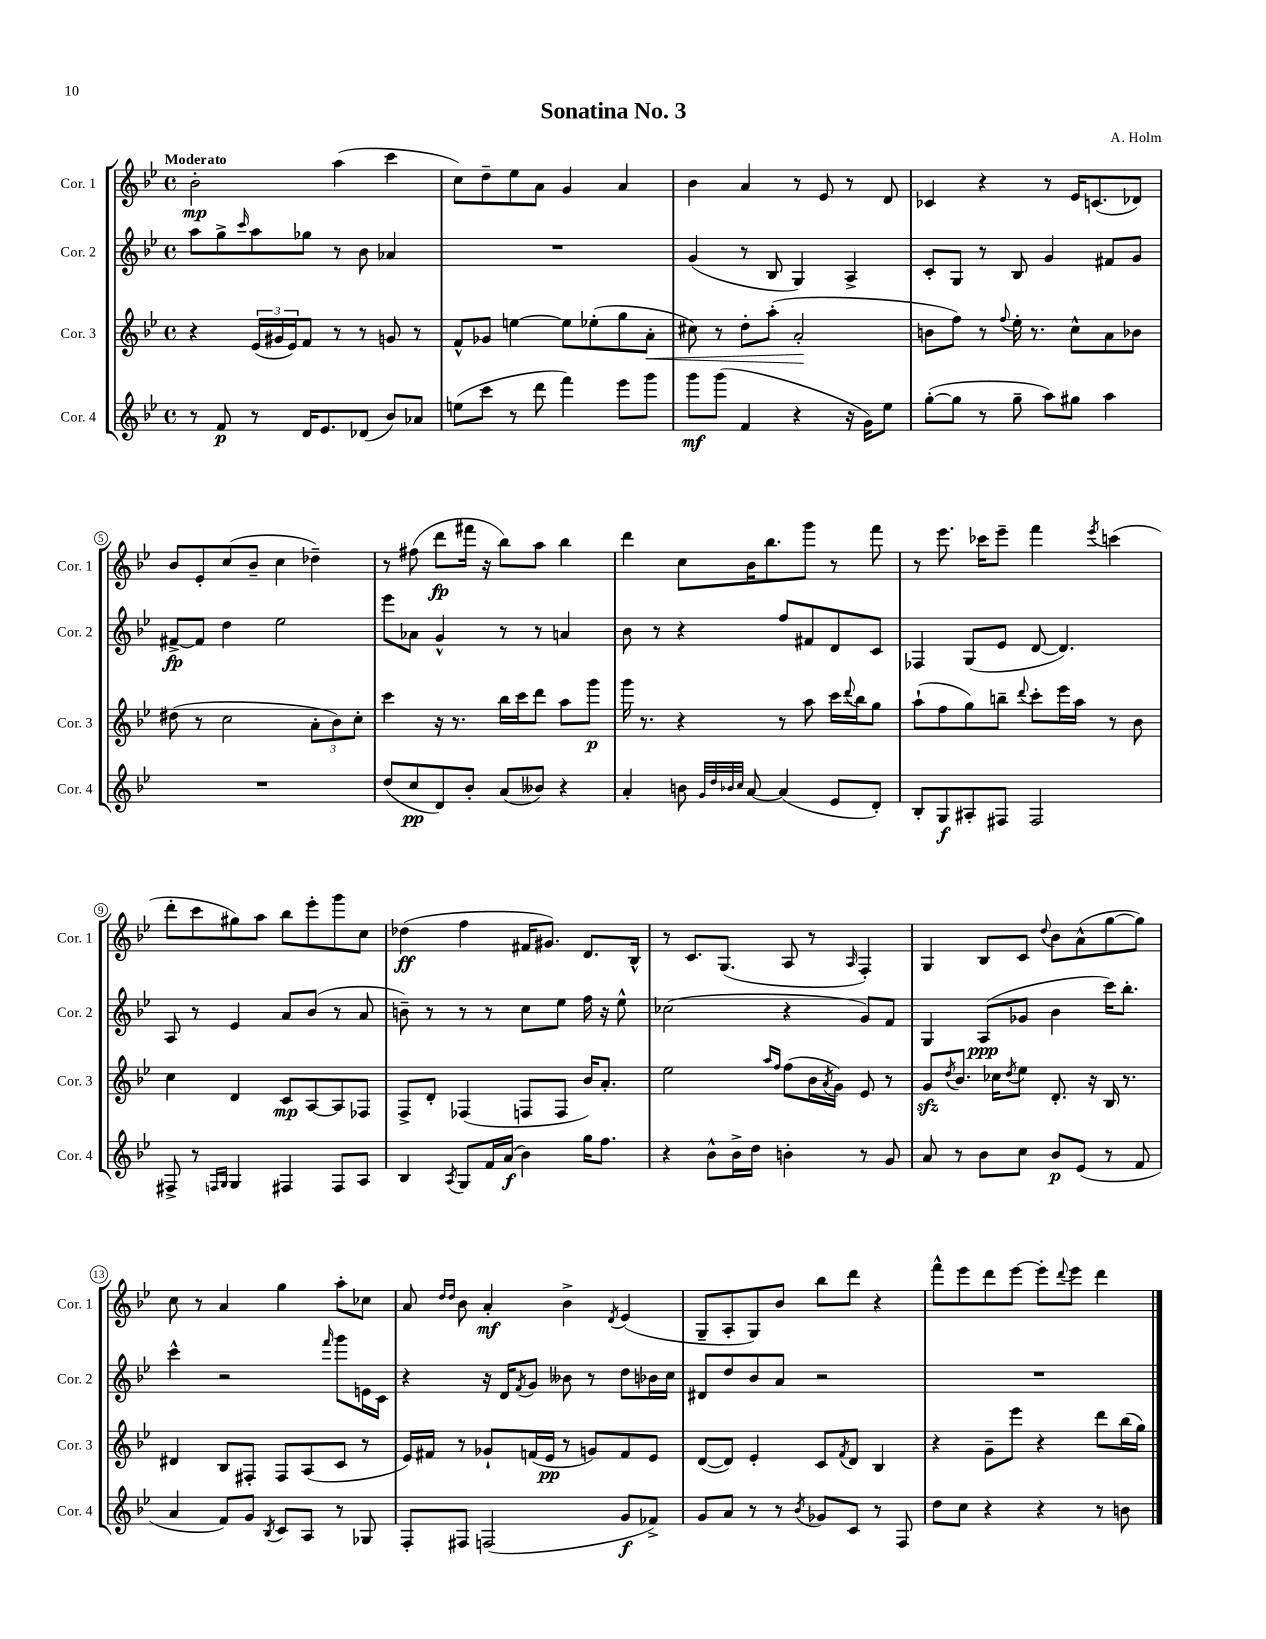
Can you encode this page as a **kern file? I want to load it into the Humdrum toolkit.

**kern	**kern	**kern	**kern
*staff4	*staff3	*staff2	*staff1
*clefG2	*clefG2	*clefG2	*clefG2
*k[b-e-]	*k[b-e-]	*k[b-e-]	*k[b-e-]
*M4/4	*M4/4	*M4/4	*M4/4
*met(c)	*met(c)	*met(c)	*met(c)
8r	4r	8aa\L	2b-'\
8f/	.	8gg^\	.
.	.	16qqccc/	.
8r	(24e-/LL	8aa\	.
.	24g#/	.	.
.	24e-/J)	.	.
16d/LK	8f/J	8gg-\J	.
8.e-/	.	.	.
.	8r	8r	(4aa\
(8d-/J	8r	8b-\	.
8b-/L)	8g/	4a-/	4ccc\
8a-/J	8r	.	.
=	=	=	=
(8ee\L	8f^^/L	1r	8cc\L)
8ccc\J	8g-/J	.	8dd~\
8r	[4ee\	.	8ee-\
8ddd\	.	.	8a\J
4fff\)	8ee\]L	.	4g/
.	(8ee-'\	.	.
8eee-\L	8gg\	.	4a/
8ggg\J	8a'\J	.	.
=	=	=	=
8ggg\L	8cc#\)	(4g/	4b-\
(8ggg\J	8r	.	.
4f/	8dd'\L	8r	4a/
.	(8aa'\J	8B-/	.
4r	2a'/	4G/)	8r
.	.	.	8e-/
16r	.	4A^/	8r
16g\LK)	.	.	.
8ee-\J	.	.	8d/
=	=	=	=
([8gg'\L	8b\L	8c'/L	4c-/
8gg\]J	8ff\J)	8G/J	.
8r	8r	8r	4r
.	8qqff/	.	.
8gg~\	16ee-'\	8B-/	.
.	8.r	.	.
8aa\L)	.	4g/	8r
8gg#\J	8cc^^\L	.	16e-/LK
.	.	.	(8.c/
4aa\	8a\	8f#/L	.
.	8b-\J	8g/J	8d-/J)
=	=	=	=
1r	(8dd#\	[8f#^/L	8b-/L
.	8r	8f#/]J	8e-'/
.	2cc\	4dd\	(8cc/
.	.	.	8b-~/J
.	.	2ee-\	4cc\
.	12a'\L	.	4dd-~\)
.	12b-\)	.	.
.	12cc'\J	.	.
=	=	=	=
(8dd/L	4ccc\	8eee-\L	8r
8cc/	.	8a-\J	(8ff#\
8d/)	16r	4g^^/	8ddd\L
.	8.r	.	.
8b-'/J	.	.	16fff#\Jk
.	.	.	16r
(8a/L	16bb-\LL	8r	8bb-\L)
.	16ccc\J	.	.
8b--/J)	8ddd\J	8r	8aa\J
4r	8aa\L	4a/	4bb-\
.	8ggg\J	.	.
=	=	=	=
4a'/	16ggg\	8b-\	4ddd\
.	8.r	.	.
.	.	8r	.
8b\	4r	4r	8cc\L
32qqg/LLL	.	.	.
32qqdd/	.	.	.
32qqb-/	.	.	.
32qqcc/JJJ	.	.	.
[8a/	.	.	16b-\K
.	.	.	8.bb-\
(4a/]	8r	8ff/L	.
.	8aa\	8f#/	8ggg\J
8e-/L	16ccc\LL	8d/	8r
.	8qqddd/	.	.
.	16bb-\J	.	.
8d'/J)	8gg\J	8c/J	8fff\
=	=	=	=
8B-'/L	(8aa`\L	4F-/	8r
8G/	8ff\	.	8.eee-\
8A#'/	8gg\)	(8G/L	.
.	.	.	16ccc-\LK
8F#/J	8bb~\J	8e-/J	8eee-~\J
.	8qqddd/	.	.
2F#/	8ccc'\L	[8d/	4fff\
.	16eee-\L	4.d/])	.
.	16aa\JJ	.	.
.	.	.	8qeee-/
.	8r	.	(4ccc\
.	8b-\	.	.
=	=	=	=
8F#^/	4cc\	8A/	8ddd'\L
8r	.	8r	8ccc\
16qqF/LL	.	.	.
16qqG/JJ	.	.	.
4G/	4d/	4e-/	8gg#\)
.	.	.	8aa\J
4F#/	8c/L	8a/L	8bb-\L
.	[8A/	(8b-/J	8eee-'\
8F#/L	8A/]	8r	8ggg\
8A/J	8F-/J	8a/	8cc\J
=	=	=	=
4B-/	8F^/L	8b~\)	(4dd-\
.	8d'/J	8r	.
8qA/	.	.	.
8G/L	(4F-/	8r	4ff\
16f/L	.	8r	.
(16a/JJ	.	.	.
4b-\)	8F/L	8cc\L	16f#/LK
.	.	.	8.g#/J)
.	8F/J	8ee-\J	.
16gg\LK	16b-/LK)	16ff\	8.d/L
8.ff\J	8.a'/J	16r	.
.	.	8ee-^^\	.
.	.	.	16B-^^/Jk
=	=	=	=
4r	2ee-\	(2cc-\	8r
.	.	.	8.c/L
8b-^^\L	.	.	.
.	.	.	(8.G/J
16b-^\L	.	.	.
16dd\JJ	.	.	.
.	16qqaa/LL	.	.
.	16qqff/JJ	.	.
4b'\	(8ff\L	4r	8A/
.	16b-\L	.	8r
.	8qa/	.	.
.	16g\JJ)	.	.
.	.	.	16qqA/
8r	8e-/	8g/L)	4F'/)
8g/	8r	8f/J	.
=	=	=	=
8a/	8g/L	4G/	4G/
.	8qdd/	.	.
8r	8.b-/J	.	.
8b-\L	.	(8A/L	8B-/L
.	16cc-\LK	.	.
.	8qdd/	.	.
8cc\J	8ee-\J	8g-/J	8c/J
.	.	.	8qqdd/
8b-/L	8.d'/	4b-\	8b-\L
(8e-/J	.	.	(8a^^\
.	16r	.	.
8r	16B-/	16ccc\LK)	[8gg\
.	8.r	8.bb-'\J	.
8f/	.	.	8gg\]J)
=	=	=	=
4a/	4d#/	4ccc^^\	8cc\
.	.	.	8r
8f/L)	8B-/L	2r	4a/
8g/J	8F#'/J	.	.
8qB-/	.	.	.
8c/L	8F#/L	.	4gg\
8A/J	(8A/	.	.
.	.	16qqfff/	.
8r	8c/J	8ggg\L	8aa'\L
8G-/	8r	16e\L	8cc-\J
.	.	16c\JJ	.
=	=	=	=
8F'/L	16e-/LL)	4r	8a/
.	16f#/JJ	.	.
.	.	.	16qqdd/LL
.	.	.	16qqdd/JJ
8F#/J	8r	.	8b-\
(2F/	8g-`/L	16r	4a'/
.	.	16d/LK	.
.	.	8qf/	.
.	(16f/L	8g/J	.
.	16e-/JJ	.	.
.	8r	8b--\	4b-^\
.	8g/L)	8r	.
.	.	.	8qd/
8g/L	8f/	8dd\L	(4e-/
8f-^/J)	8e-/J	16b-\L	.
.	.	16cc\JJ	.
=	=	=	=
8g/L	([8d/L	8d#/L	8G~/L
8a/J	8d/]J)	8dd/	8A'/
8r	4e-'/	8b-/	8G/)
8r	.	8a/J	8b-/J
8qb-/	.	.	.
8g-/L	8c/L	2r	8bb-\L
.	8qf/	.	.
8c/J	8d/J	.	8ddd\J
8r	4B-/	.	4r
8F/	.	.	.
=	=	=	=
8dd\L	4r	1r	8fff^^\L
8cc\J	.	.	8eee-\
4r	8g~\L	.	8ddd\
.	8eee-\J	.	[8eee-\J
4r	4r	.	8eee-'\]L
.	.	.	8qqddd/
.	.	.	8eee-\J
8r	8ddd\L	.	4ddd\
8b\	(16bb-\L	.	.
.	16gg\JJ)	.	.
==	==	==	==
*-	*-	*-	*-
